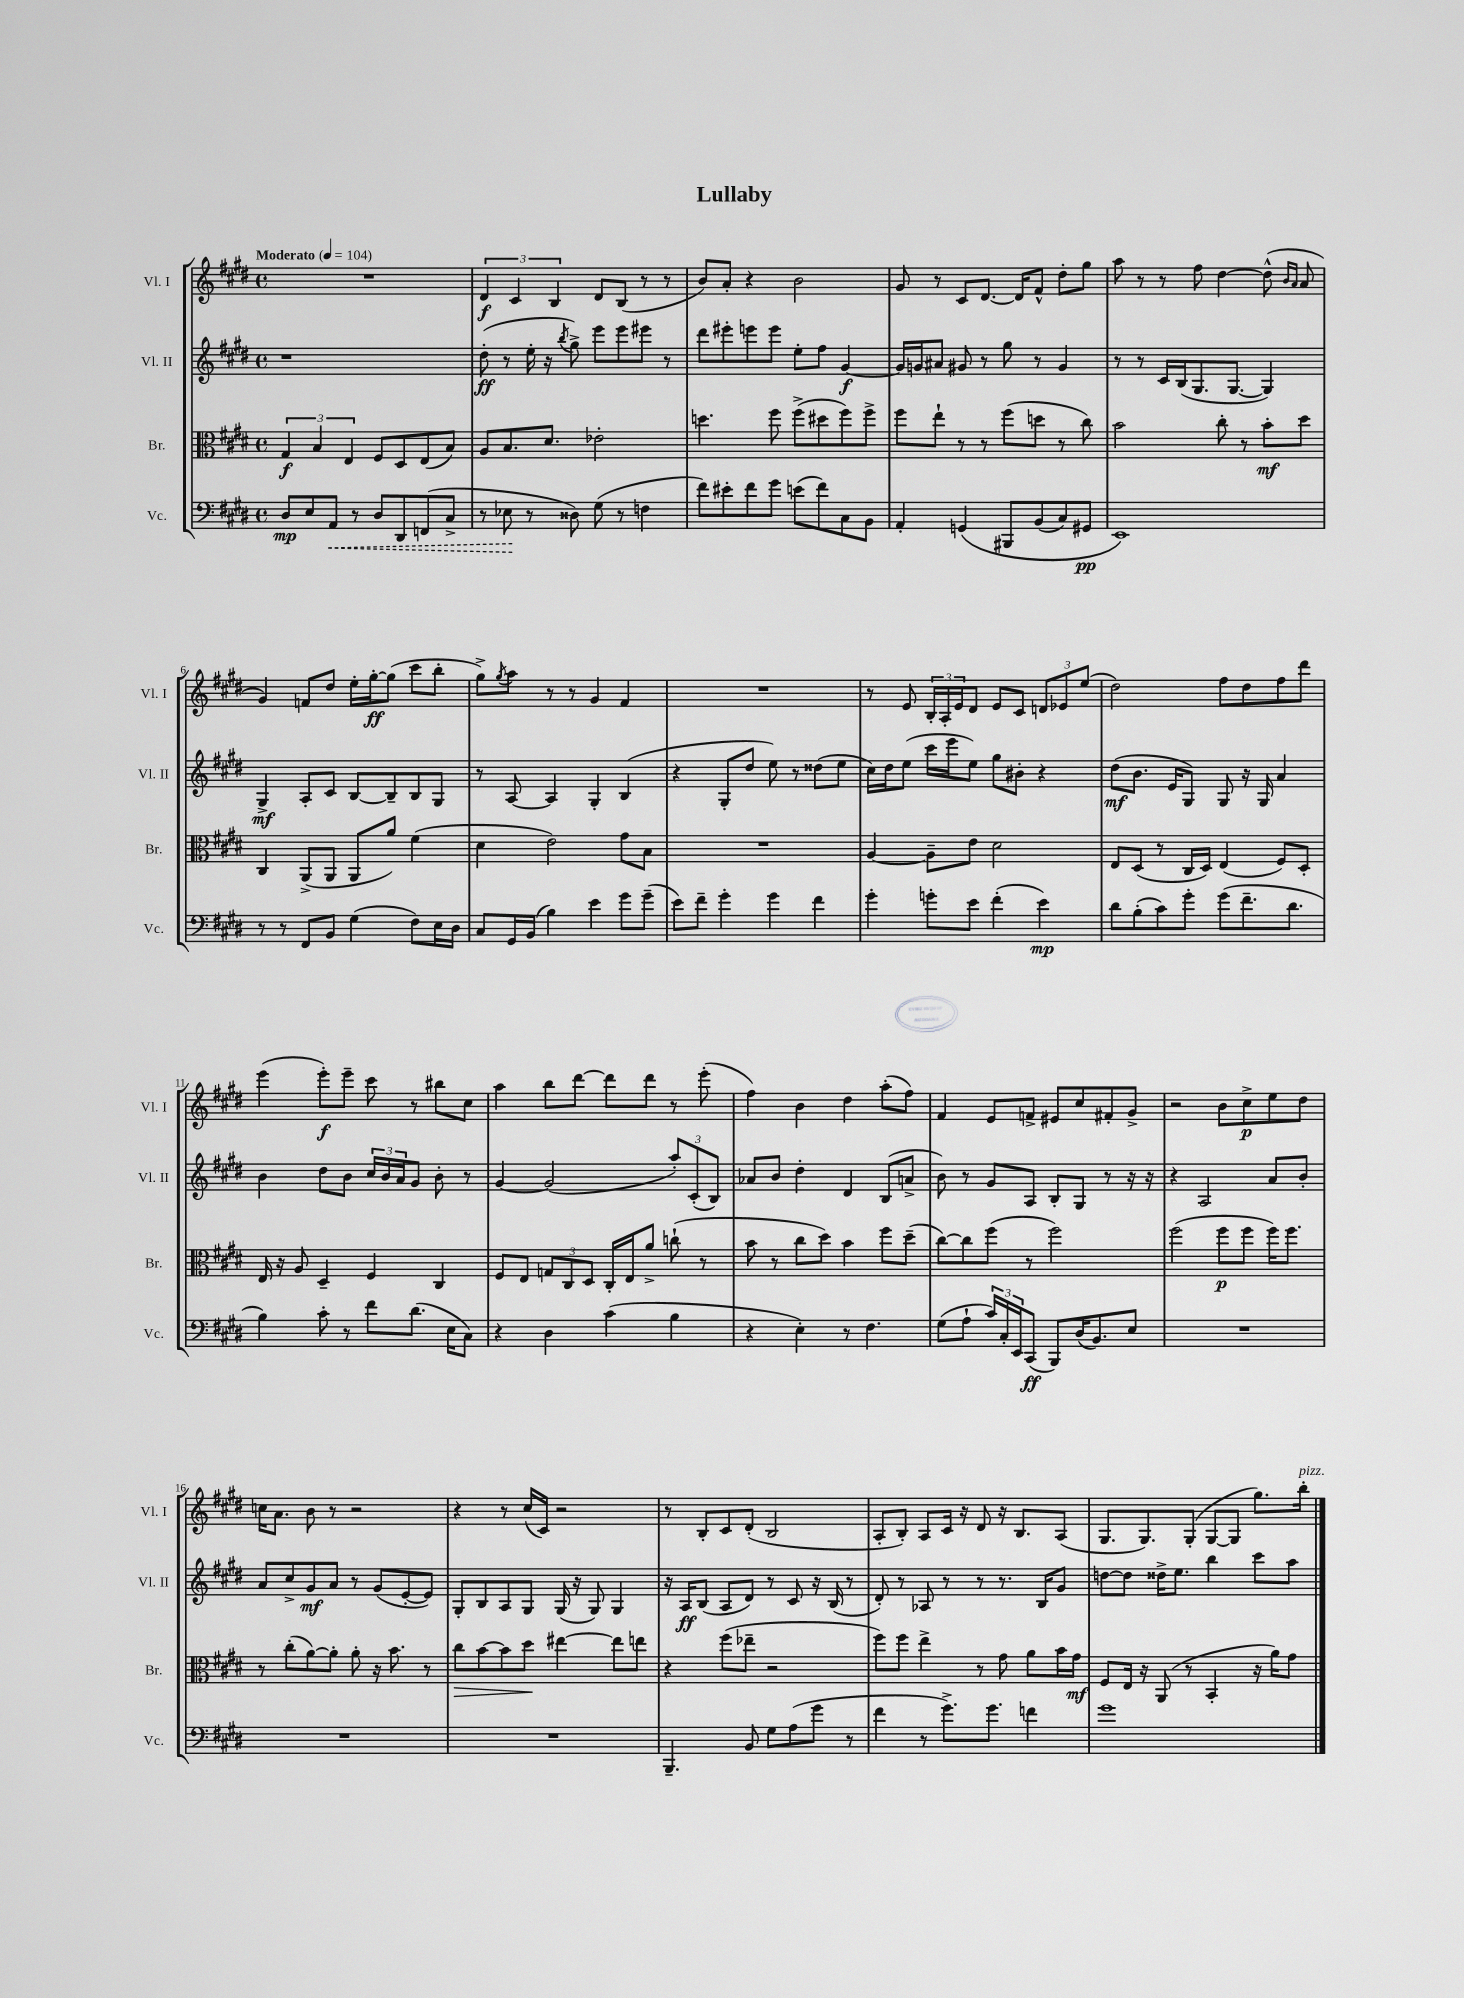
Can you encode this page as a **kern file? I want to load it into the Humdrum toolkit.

**kern	**kern	**kern	**kern
*staff4	*staff3	*staff2	*staff1
*clefF4	*clefC3	*clefG2	*clefG2
*k[f#c#g#d#]	*k[f#c#g#d#]	*k[f#c#g#d#]	*k[f#c#g#d#]
*M4/4	*M4/4	*M4/4	*M4/4
*met(c)	*met(c)	*met(c)	*met(c)
*MM104	*MM104	*MM104	*MM104
8D#	6G#	1r	1r
8E	.	.	.
.	6B	.	.
8AA	.	.	.
.	6E	.	.
8r	.	.	.
8D#	8F#	.	.
8DD#	8D#	.	.
(8FF	(8E	.	.
8C#^	8B)	.	.
=	=	=	=
8r	8A	(8dd#'	6d#
8E-	8.B	8r	.
.	.	.	6c#
8r	.	16ee'	.
.	8.d#	16r	.
.	.	.	6B
.	.	8qbb	.
8D##)	.	8gg#^)	.
(8G#	2e-'	8eee	8d#
8r	.	8eee	(8B
4F	.	8eee#	8r
.	.	8r	8r
=	=	=	=
8f#)	4.dd	8ddd#	8b)
8e#'	.	8eee#'	8a'
8f#	.	8eee	4r
8g#	8ff#	8eee	.
(8e	(8ff#^	8ee'	2b
8f#)	8dd#	8ff#	.
8C#	8ff#)	[4g#	.
8BB	8ff#^	.	.
=	=	=	=
4AA'	8ff#	16g#]	8g#
.	.	16g	.
.	8ee`	8a#	8r
&(4GG	8r	8g#	8c#
.	8r	8r	[8.d#
8BBB#	(8ff#	8gg#	.
.	.	.	16d#]
(8BB	8dd	8r	8f#^^
8C#)	8r	4g#	8dd#'
8GG#	8cc#)	.	8gg#
=	=	=	=
1EE&)	2b	8r	8aa
.	.	8r	8r
.	.	16c#	8r
.	.	(16B	.
.	.	8.G#	8ff#
.	8cc#'	.	[4dd#
.	.	[8.G#	.
.	8r	.	.
.	8b'	4G#])	(8dd#^^]
.	.	.	16qqb
.	.	.	16qqa
.	8dd#	.	8a
=	=	=	=
8r	4C#	4G#^	4g#)
8r	.	.	.
8FF#	(8AA^	8A'	8f
8BB	8AA	8c#	8dd#
(4G#	8AA	[8B	16ee'
.	.	.	[16gg#'
.	8a)	8B~]	(8gg#]
8F#)	(4f#	8B	8ccc#
16E	.	8G#	8bb'
16D#	.	.	.
=	=	=	=
8C#	4d#	8r	8gg#^)
.	.	.	8qgg#
16GG#	.	[8A	8aa
(16BB	.	.	.
4B)	2e)	4A]	8r
.	.	.	8r
4e	.	4G#'	4g#
8g#	8g#	(4B	4f#
(8g#~	8B	.	.
=	=	=	=
8e)	1r	4r	1r
8f#~	.	.	.
4g#'	.	8G#'	.
.	.	8dd#	.
4g#	.	8ee)	.
.	.	8r	.
4f#	.	(8dd##	.
.	.	8ee	.
=	=	=	=
4g#'	[4A	16cc#)	8r
.	.	16dd#	.
.	.	(8ee	8e
8g'	8A~]	16ccc#	24B'
.	.	.	24A'
.	.	16eee	.
.	.	.	24e
8e	8e	8ee)	8d#
(4f#'	2d#	8gg#	8e
.	.	8b#'	8c#
4e)	.	4r	12d
.	.	.	12e-
.	.	.	(12ee
=	=	=	=
8d#	8E	(8dd#	2dd#)
(8B'	(8D#	8.b	.
8c#)	8r	.	.
.	.	16e	.
8g#'	16C#	8G#)	.
.	16D#)	.	.
(8g#	(4E	8G#	8ff#
8.f#~	.	16r	8dd#
.	.	16G#	.
.	8F#)	4a	8ff#
8.d#	.	.	.
.	8D#'	.	8ddd#
=	=	=	=
4B)	16E	4b	(4eee
.	16r	.	.
.	8A	.	.
8c#'	4D#~	8dd#	8eee')
8r	.	8b	8eee~
8f#	4F#	24cc#	8ccc#
.	.	24b	.
.	.	24a	.
(8.d#	.	8g#	8r
.	4C#	8b'	8bb#
16E	.	.	.
8C#)	.	8r	8cc#
=	=	=	=
4r	8F#	[4g#	4aa
.	8E	.	.
4D#	12G	(2g#]	8bb
.	12C#	.	.
.	.	.	[8ddd#
.	12D#	.	.
(4c#	16C#'	.	8ddd#]
.	16E	.	.
.	8a^	.	8ddd#
4B	(8cc`	12aa')	8r
.	.	(12c#'	.
.	8r	.	(8eee'
.	.	12B)	.
=	=	=	=
4r	8b	8a-	4ff#)
.	8r	8b	.
4E')	8cc#	4dd#'	4b
.	8dd#)	.	.
8r	4b	4d#	4dd#
4.F#	.	.	.
.	8ff#	(8B	(8aa'
.	(8dd#~	8a^	8ff#)
=	=	=	=
(8G#	[8cc#)	8b)	4f#
8A`	8cc#]	8r	.
24c#)	(8ff#	8g#	8e
24C#'	.	.	.
24EE	.	.	.
(8CC#	8r	8A	8f^
8BBB)	2ff#)	8B'	8e#
(16D#	.	8G#	8cc#
8.BB)	.	.	.
.	.	8r	8f#'
8E	.	16r	8g#^
.	.	16r	.
=	=	=	=
1r	(2ff#	4r	2r
.	.	2A	.
.	8ff#	.	8b
.	8ff#	.	8cc#^
.	16ff#)	8a	8ee
.	8.ff#	.	.
.	.	8b'	8dd#
=	=	=	=
1r	8r	8a	16cc
.	.	.	8.a
.	(8cc#'	8cc#^	.
.	[8a)	8g#	8b
.	8a']	8a	8r
.	8a'	8r	2r
.	16r	(8g#	.
.	8.b	.	.
.	.	[8e'	.
.	8r	8e])	.
=	=	=	=
1r	8cc#	8G#'	4r
.	[8b	8B	.
.	8b]	8A	8r
.	8dd#	8G#	(16cc#
.	.	.	16c#)
.	[4ee#	(16G#	2r
.	.	16r	.
.	.	8G#)	.
.	8ee#]	4G#	.
.	8ee	.	.
=	=	=	=
4.BBB~	4r	16r	8r
.	.	16A	.
.	.	(8B	8B'
.	(8ff#	8A	8c#
8BB	8ee-~	8d#)	(8d#'
8G#	2r	8r	2B
(8A	.	8c#	.
8g#	.	16r	.
.	.	(16B	.
8r	.	8r	.
=	=	=	=
4f#	8ff#)	8d#')	8A'
.	8ff#	8r	8B')
8r	4ee^	8A-	8A
8.g#^)	.	8r	16c#
.	.	.	16r
.	8r	8r	8d#
8.g#	.	.	.
.	8g#	8.r	16r
.	.	.	8.B
4f	8a	.	.
.	.	16B	.
.	16b	8g#	(8A
.	16g#	.	.
=	=	=	=
1g#	8F#	[8dd	8.G#
.	16E	8dd]	.
.	16r	.	8.G#)
.	(8AA	16dd##^	.
.	.	8.ee	.
.	8r	.	(8G#'
.	4BB'	4bb	[8G#
.	.	.	8G#]
.	16r	8ccc#	8.gg#)
.	16a)	.	.
.	8g#	8aa	.
.	.	.	16bb'
==	==	==	==
*-	*-	*-	*-
